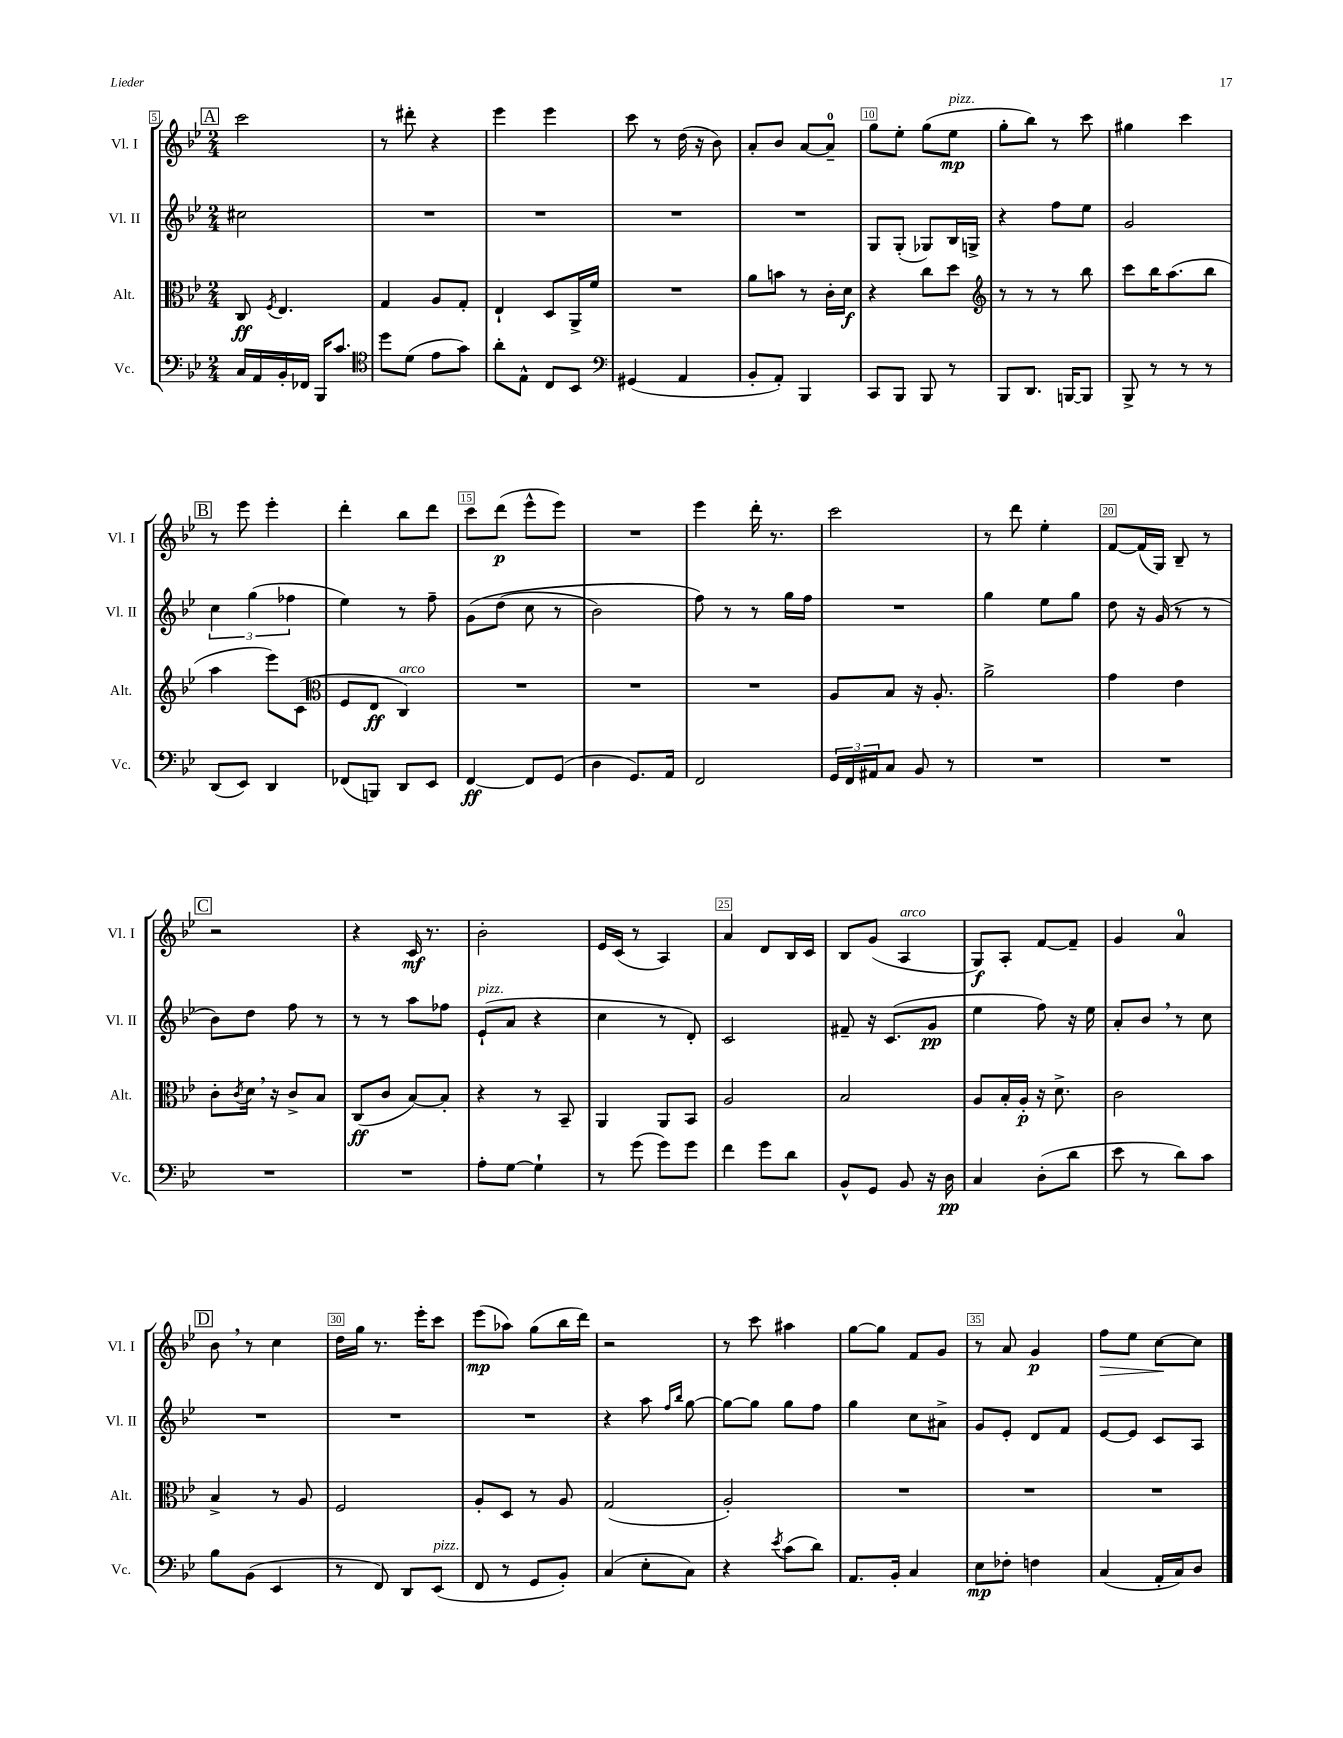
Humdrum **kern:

**kern	**kern	**kern	**kern
*staff4	*staff3	*staff2	*staff1
*clefF4	*clefC3	*clefG2	*clefG2
*k[b-e-]	*k[b-e-]	*k[b-e-]	*k[b-e-]
*M2/4	*M2/4	*M2/4	*M2/4
16C	8C	2cc#	2ccc
16AA	.	.	.
.	8qF	.	.
16BB-'	4.E-	.	.
16FF-	.	.	.
16BBB-	.	.	.
8.c	.	.	.
=	=	=	=
*clefC4	*	*	*
8dd	4G	2r	8r
(8d	.	.	8ddd#'
8e-	8A	.	4r
8g)	8G'	.	.
=	=	=	=
8a'	4E-`	2r	4eee-
8E-^^	.	.	.
8C	8D	.	4eee-
8BB-	16AA^	.	.
.	16f	.	.
=	=	=	=
*clefF4	*	*	*
(4GG#	2r	2r	8ccc
.	.	.	8r
4AA	.	.	(16dd
.	.	.	16r
.	.	.	8b-)
=	=	=	=
8BB-'	8a	2r	8a'
8AA')	8b	.	8b-
4BBB-	8r	.	[8a
.	16c'	.	8a~]
.	16d	.	.
=	=	=	=
8CC	4r	8G	8gg
8BBB-	.	(8G'	8ee-'
8BBB-	8cc	8G-)	(8gg
8r	8dd	16B-	8ee-
.	.	16G^	.
=	=	=	=
*	*clefG2	*	*
8BBB-	8r	4r	8gg'
8.DD	8r	.	8bb-)
.	8r	8ff	8r
[16BBB	.	.	.
8BBB]	8bb-	8ee-	8ccc
=	=	=	=
8BBB-^	8ccc	2g	4gg#
8r	16bb-	.	.
.	(8.aa	.	.
8r	.	.	4ccc
8r	8bb-	.	.
=	=	=	=
(8DD	4aa	6cc	8r
8EE-)	.	.	8eee-
.	.	(6gg	.
4DD	8eee-)	.	4eee-'
.	.	6ff-	.
.	(8c	.	.
=	=	=	=
*	*clefC3	*	*
(8FF-	8F	4ee-)	4ddd'
8BBB)	8E-	.	.
8DD	4C)	8r	8bb-
8EE-	.	8ff~	8ddd
=	=	=	=
[4FF	2r	&(8g	8ccc
.	.	(8dd	(8ddd
8FF]	.	8cc	8eee-^^
(8GG	.	8r	8eee-)
=	=	=	=
4D	2r	2b-)	2r
8.GG)	.	.	.
16AA	.	.	.
=	=	=	=
2FF	2r	8ff&)	4eee-
.	.	8r	.
.	.	8r	16ddd'
.	.	.	8.r
.	.	16gg	.
.	.	16ff	.
=	=	=	=
24GG	8A	2r	2ccc
24FF	.	.	.
24AA#	.	.	.
8C	8B-	.	.
8BB-	16r	.	.
.	8.A'	.	.
8r	.	.	.
=	=	=	=
2r	2a^	4gg	8r
.	.	.	8ddd
.	.	8ee-	4ee-'
.	.	8gg	.
=	=	=	=
2r	4g	8dd	[8f
.	.	16r	(16f]
.	.	(16g	16G)
.	4e-	8r	8B-~
.	.	8r	8r
=	=	=	=
2r	8c'	8b-)	2r
.	8qc	.	.
.	16d	8dd	.
.	16r	.	.
.	8c^	8ff	.
.	8B-	8r	.
=	=	=	=
2r	(8C	8r	4r
.	8c	8r	.
.	[8B-)	8aa	16c
.	.	.	8.r
.	8B-']	8ff-	.
=	=	=	=
8A'	4r	(8e-`	2b-'
[8G	.	8a	.
4G`]	8r	4r	.
.	8BB-~	.	.
=	=	=	=
8r	4AA	4cc	16e-
.	.	.	(16c
(8g	.	.	8r
8g)	8AA	8r	4A)
8g	8BB-	8d')	.
=	=	=	=
4f	2A	2c	4a
8g	.	.	8d
8d	.	.	16B-
.	.	.	16c
=	=	=	=
8BB-^^	2B-	8f#~	8B-
8GG	.	16r	(8g
.	.	(8.c	.
8BB-	.	.	4A
16r	.	8g	.
16D	.	.	.
=	=	=	=
4C	8A	4ee-	8G)
.	16B-'	.	8A'
.	16A'	.	.
(8D'	16r	8ff)	[8f
.	8.d^	.	.
8d	.	16r	8f~]
.	.	16ee-	.
=	=	=	=
8e-	2c	8a'	4g
8r	.	8b-	.
8d)	.	8r	4a
8c	.	8cc	.
=	=	=	=
8B-	4B-^	2r	8b-
(8BB-	.	.	8r
4EE-	8r	.	4cc
.	8A	.	.
=	=	=	=
8r	2F	2r	16dd
.	.	.	16gg
8FF)	.	.	8.r
8DD	.	.	.
.	.	.	16eee-'
(8EE-	.	.	8ccc
=	=	=	=
8FF	8A'	2r	(8eee-
8r	8D	.	8aa-)
8GG	8r	.	(8gg
8BB-')	8A	.	16bb-
.	.	.	16ddd)
=	=	=	=
(4C	(2G	4r	2r
8E-'	.	8aa	.
.	.	16qqff	.
.	.	16qqbb-	.
8C)	.	[8gg	.
=	=	=	=
4r	2A')	8gg_	8r
.	.	8gg]	8ccc
8qe-	.	.	.
(8c	.	8gg	4aa#
8d)	.	8ff	.
=	=	=	=
8.AA	2r	4gg	[8gg
.	.	.	8gg]
16BB-'	.	.	.
4C	.	8cc	8f
.	.	8a#^	8g
=	=	=	=
8E-	2r	8g	8r
8F-'	.	8e-'	8a
4F	.	8d	4g
.	.	8f	.
=	=	=	=
(4C	2r	[8e-	8ff
.	.	8e-]	8ee-
16AA'	.	8c	[8cc
16C)	.	.	.
8D	.	8A	8cc]
==	==	==	==
*-	*-	*-	*-
